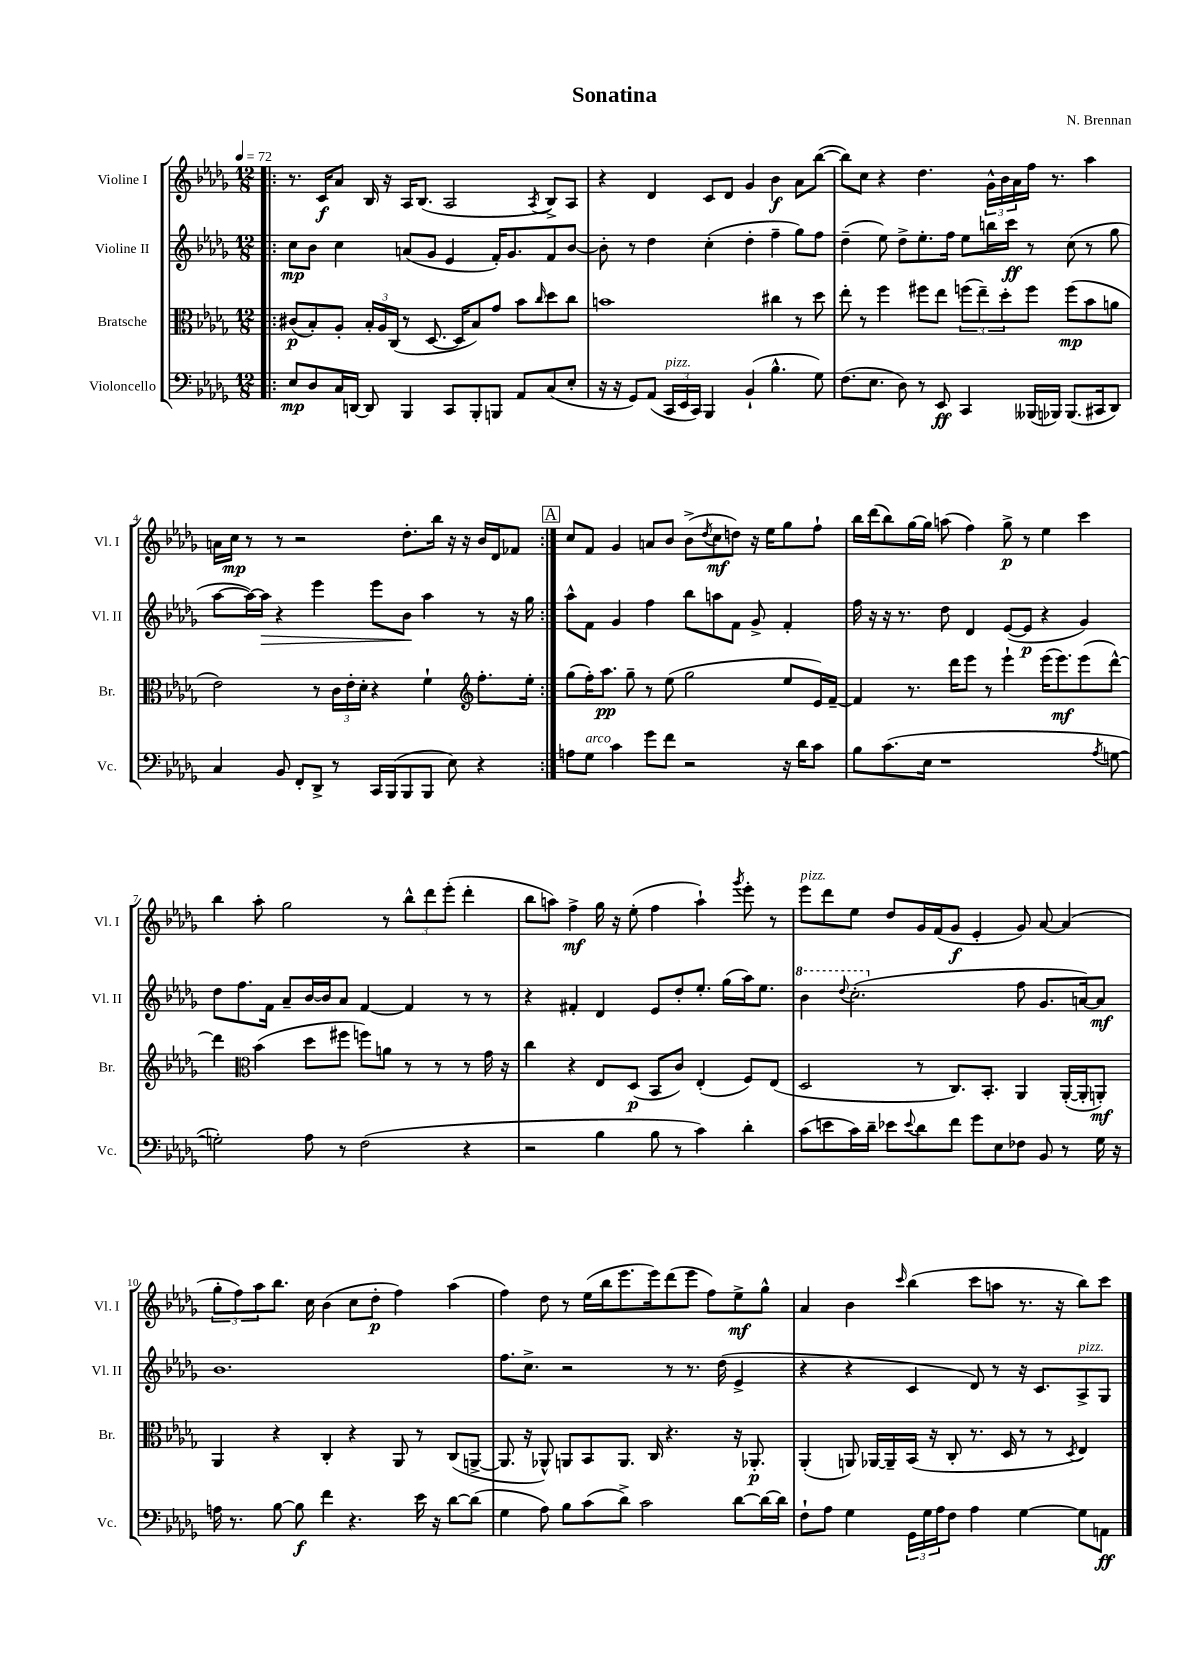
\header { title = "Sonatina" composer = "N. Brennan" }
<<
\new StaffGroup <<
\new Staff = "s0" \with { instrumentName = "Violine I" shortInstrumentName = "Vl. I" } {
    \clef treble \key des \major \numericTimeSignature \time 12/8 \tempo 4 = 72
    \repeat volta 2 { \bar ".|:" r8. c'16\f aes'8 bes16 r16 aes16 bes8.( aes2 \acciaccatura { aes8 } bes8->) aes8 |
    r4 des'4 c'8 des'8 ges'4 bes'4\f aes'8 bes''8~( |
    bes''8) c''8 r4 des''4. \tuplet 3/2 { ges'16-^ bes'16 aes'16 } f''16 r8. aes''4 |
    a'16 c''16\mp r8 r8 r2 des''8.-. bes''16 r16 r16 bes'16 des'16 fes'8 | }
    \mark \markup { \box "A" } c''8 f'8 ges'4 a'8 bes'8 bes'8->( \acciaccatura { des''8 } c''8\mf d''8) r16 ees''16 ges''8 f''8-! |
    bes''16 des'''16( bes''8) ges''16~ ges''16 a''8( f''4) ges''8->\p r8 ees''4 c'''4 |
    bes''4 aes''8-. ges''2 r8 \tuplet 3/2 { bes''8-^ des'''8 ees'''8-.( } des'''4-. |
    bes''8 a''8) f''4->\mf ges''16 r16 ees''8-.( f''4 a''4-!) \acciaccatura { ges'''8 } ees'''8-. r8 |
    ees'''8^\markup { \italic "pizz." } des'''8 ees''8 des''8 ges'16 f'16( ges'8\f ees'4-. ges'8) aes'8~ aes'4( |
    \tuplet 3/2 { ges''8-. f''8) aes''8 } bes''8. c''16 bes'4( c''8 des''8-.\p f''4) aes''4( |
    f''4) des''8 r8 ees''16( bes''16 ees'''8. ees'''16) des'''8( ees'''8 f''8) ees''8->\mf ges''8-^ |
    aes'4 bes'4 \grace { c'''16 } bes''4( c'''8 a''8 r8. r16 bes''8) c'''8 \bar "|." |
}
\new Staff = "s1" \with { instrumentName = "Violine II" shortInstrumentName = "Vl. II" } {
    \clef treble \key des \major \numericTimeSignature \time 12/8
    \repeat volta 2 { \bar ".|:" c''8\mp bes'8 c''4 a'8( ges'8 ees'4 f'16-.) ges'8. f'8 bes'8~ |
    bes'8-. r8 des''4 c''4-.( des''4-. f''4-- ges''8) f''8 |
    des''4--( ees''8) des''8-> ees''8.-. f''16 ees''8 b''16 c'''16\ff r8 c''8( r8 ges''8 |
    aes''8~ aes''16~) aes''16\> r4 ees'''4 ees'''8 bes'8\! aes''4 r8 r16 ges''16 | }
    \mark \markup { \box "A" } aes''8-^ f'8 ges'4 f''4 bes''8 a''8 f'8 ges'8-> f'4-. |
    f''16 r16 r16 r8. des''8 des'4 ees'8~( ees'8\p r4 ges'4) |
    des''8 f''8. f'16 aes'8-- bes'16~ bes'16 aes'8 f'4~ f'4 r8 r8 |
    r4 fis'4-. des'4 ees'8 des''8-. ees''8.-. ges''16( aes''16) ees''8. |
    \ottava #1 bes''4 \appoggiatura { des'''8 } c'''2.-.( \ottava #0 f''8 ges'8. a'16~) a'8\mf |
    bes'1. |
    f''8. c''8.-> r2 r8 r8. des''16( ees'4-> |
    r4 r4 c'4 des'8) r8 r16 c'8. aes8->^\markup { \italic "pizz." } ges8 \bar "|." |
}
\new Staff = "s2" \with { instrumentName = "Bratsche" shortInstrumentName = "Br." } {
    \clef alto \key des \major \numericTimeSignature \time 12/8
    \repeat volta 2 { \bar ".|:" cis'8\p( bes8-.) aes8-. \tuplet 3/2 { bes16-. aes16 c16( } r8 des8.~ des16 bes8) ges'8 bes'8 \grace { c''16 } des''8 c''8 |
    b'1 cis''4 r8 des''8 |
    ees''8-. r8 f''4 fis''8 ees''8 \tuplet 3/2 { f''8( ees''8--) des''8-. } f''8 f''8\mp( bes'8 a'8 |
    ees'2) r8 \tuplet 3/2 { c'16 ees'16-. des'16-. } r4 f'4-! \clef treble f''8.-. ees''16-. | }
    \mark \markup { \box "A" } ges''8( f''16-.) aes''8.\pp ges''8-- r8 ees''8( ges''2 ees''8 ees'16) f'16~-- |
    f'4 r8. des'''16 ees'''8 r8 ees'''4-! ees'''16( ees'''8.\mf) ees'''8( des'''8~-^) |
    des'''4 \clef alto bes'4( des''8 fis''8 f''8) a'8 r8 r8 r8 ges'16 r16 |
    c''4 r4 ees8 des8\p( bes,8 c'8) ees4-.( f8) ees8( |
    des2 r8 c8.) bes,8.-. aes,4 aes,16~-.( aes,16-. a,8-.\mf) |
    aes,4 r4 c4-. r4 aes,8 r8 c8( a,8~-> |
    a,8. r16 aes,8-^) a,8 bes,8 a,8. c16 r4. r16 aes,8.-.\p |
    aes,4-.( a,8) aes,16~ aes,16-- bes,16( r16 c8-. r8. des16 r8 r8 \acciaccatura { des8 } ees4) \bar "|." |
}
\new Staff = "s3" \with { instrumentName = "Violoncello" shortInstrumentName = "Vc." } {
    \clef bass \key des \major \numericTimeSignature \time 12/8
    \repeat volta 2 { \bar ".|:" ees8\mp des8 c16 d,16~ d,8 bes,,4 c,8 bes,,8-. b,,8 aes,8 c8( ees8-. |
    r16 r16 ges,8) aes,8( \tuplet 3/2 { c,16^\markup { \italic "pizz." } ees,16 c,16) } bes,,4 bes,4-!( bes4.-^ ges8) |
    f8.( ees8. des8) r8 ees,8\ff c,4 beses,,16( bes,,16) bes,,8.( cis,16 des,8) |
    c4 bes,8 f,8-. des,8-> r8 c,16 bes,,16( bes,,8 bes,,8 ees8) r4 | }
    \mark \markup { \box "A" } a8 ges8^\markup { \italic "arco" } c'4 ges'8 f'8 r2 r16 des'16 c'8 |
    bes8 c'8.( ees16 r1 \acciaccatura { aes8 } g8~ |
    g2-.) aes8 r8 f2( r4 |
    r2 bes4 bes8 r8 c'4) des'4-. |
    c'8( e'8 c'16) des'16-- ees'8 \appoggiatura { ees'8 } des'8 f'8 ges'8 ees8 fes8 bes,8 r8 ges16 r16 |
    a16 r8. bes8~ bes8\f f'4 r4. ees'16 r16 des'8~ des'8( |
    ges4 aes8) bes8 c'8( des'8->) c'2 des'8~ des'16~ des'16 |
    f8-! aes8 ges4 \tuplet 3/2 { ges,16 ges16 aes16 } f8 aes4 ges4~ ges8 a,8\ff \bar "|." |
}
>>
>>
